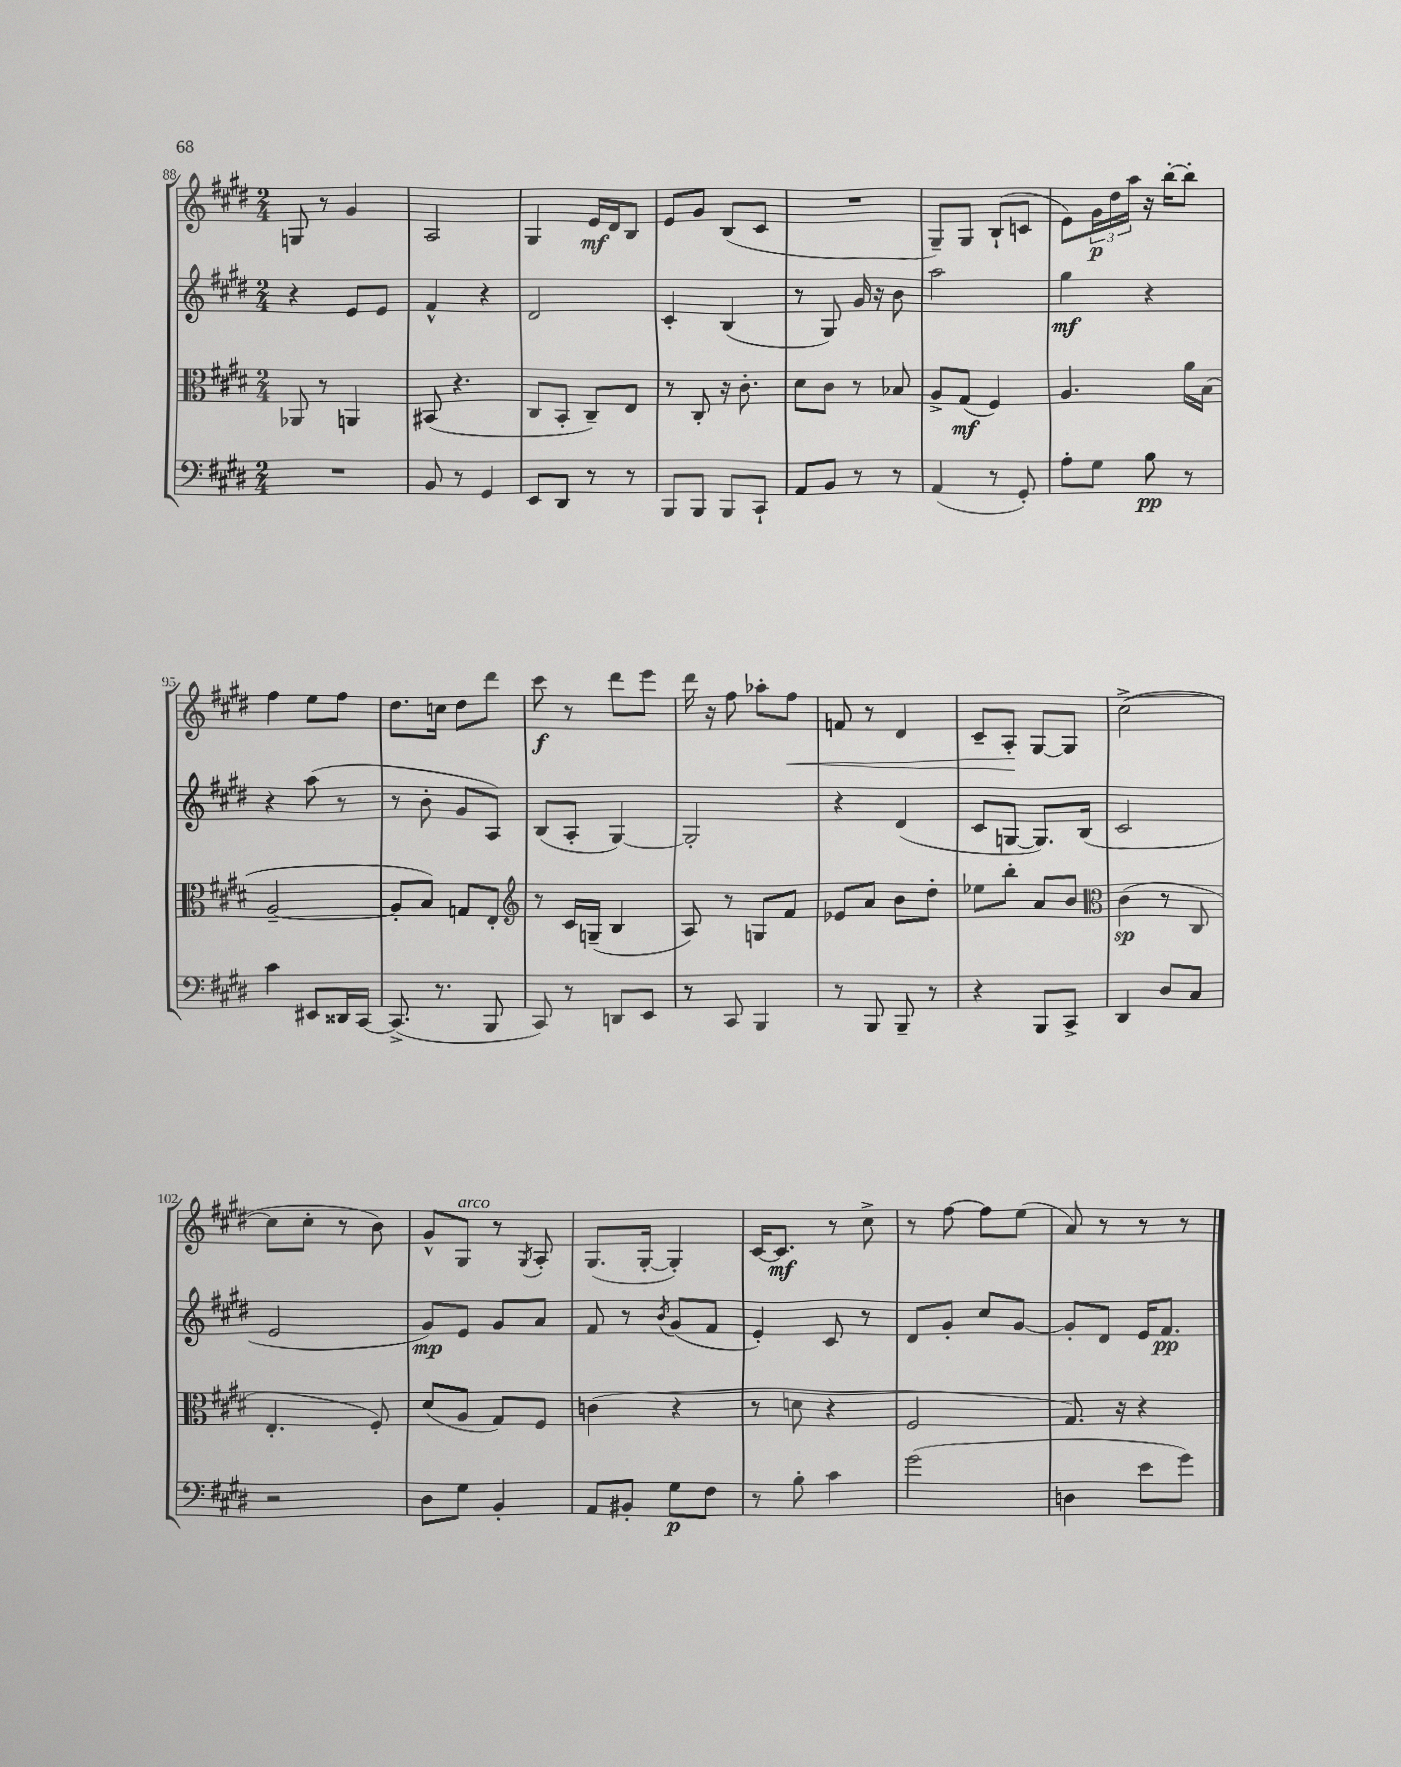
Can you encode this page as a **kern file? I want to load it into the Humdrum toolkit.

**kern	**dynam	**kern	**dynam	**kern	**dynam	**kern	**dynam
*part4	*part4	*part3	*part3	*part2	*part2	*part1	*part1
*staff4	*staff4	*staff3	*staff3	*staff2	*staff2	*staff1	*staff1
*clefF4	*	*clefC3	*	*clefG2	*	*clefG2	*
*k[f#c#g#d#]	*	*k[f#c#g#d#]	*	*k[f#c#g#d#]	*	*k[f#c#g#d#]	*
*M2/4	*	*M2/4	*	*M2/4	*	*M2/4	*
=88	=88	=88	=88	=88	=88	=88	=88
2r	.	8AA-X/	.	4r	.	8Gn/	.
.	.	8r	.	.	.	8r	.
.	.	4AAn/	.	8e/L	.	4g#/	.
.	.	.	.	8e/J	.	.	.
=89	=89	=89	=89	=89	=89	=89	=89
8BB/	.	(8BB#X/	.	4f#^^/	.	2A/	.
8r	.	4.r	.	.	.	.	.
4GG#/	.	.	.	4r	.	.	.
=90	=90	=90	=90	=90	=90	=90	=90
8EE/L	.	8C#/L	.	2d#/	.	4G#/	.
8DD#/J	.	8BB'/J	.	.	.	.	.
8r	.	8C#~/L)	.	.	.	16e/LL	mf
.	.	.	.	.	.	16d#/J	.
8r	.	8E/J	.	.	.	8B/J	.
=91	=91	=91	=91	=91	=91	=91	=91
8BBB/L	.	8r	.	4c#'/	.	8e/L	.
8BBB/J	.	8C#'/	.	.	.	8g#/J	.
8BBB/L	.	16r	.	(4B/	.	(8B/L	.
.	.	8.c#'\	.	.	.	.	.
8CC#`/J	.	.	.	.	.	8c#/J	.
=92	=92	=92	=92	=92	=92	=92	=92
8AA/L	.	8d#\L	.	8r	.	2r	.
8BB/J	.	8c#\J	.	8G#/)	.	.	.
8r	.	8r	.	16g#/	.	.	.
.	.	.	.	16r	.	.	.
8r	.	8B-X/	.	8b\	.	.	.
=93	=93	=93	=93	=93	=93	=93	=93
(4AA/	.	8A^/L	.	2aa\	.	8G#~/L)	.
.	.	(8G#/J	mf	.	.	8G#/J	.
8r	.	4F#/)	.	.	.	(8B`/L	.
8GG#'/)	.	.	.	.	.	8cn/J	.
=94	=94	=94	=94	=94	=94	=94	=94
8A'\L	.	4.A/	.	4gg#\	mf	8e\L)	.
8G#\J	.	.	.	.	.	24g#\L	p
.	.	.	.	.	.	24dd#\	.
.	.	.	.	.	.	24aa\JJ	.
8B\	pp	.	.	4r	.	16r	.
.	.	.	.	.	.	[16bb'\KL	.
8r	.	16a\LL	.	.	.	8bb'\J]	.
.	.	(16B\JJ	.	.	.	.	.
!!LO:LB:g=z
=95	=95	=95	=95	=95	=95	=95	=95
4c#\	.	[2A~/	.	4r	.	4ff#\	.
8EE#X/L	.	.	.	(8aa\	.	8ee\L	.
16DD##X/L	.	.	.	8r	.	8ff#\J	.
[16CC#/JJ	.	.	.	.	.	.	.
=96	=96	=96	=96	=96	=96	=96	=96
(8.CC#^/]	.	8A'/L]	.	8r	.	8.dd#\L	.
.	.	8B/J)	.	8b'\	.	.	.
8.r	.	.	.	.	.	16ccn\Jk	.
.	.	8Gn/L	.	8g#/L	.	8dd#\L	.
8BBB/	.	8E'/J	.	8A/J)	.	8ddd#\J	.
=97	=97	=97	=97	=97	=97	=97	=97
*	*	*clefG2	*	*	*	*	*
8CC#/)	.	8r	.	(8B/L	.	8ccc#\	f
8r	.	16c#/LL	.	8A'/J	.	8r	.
.	.	(16Gn~/JJ	.	.	.	.	.
8DDn/L	.	4B/	.	[4G#/)	.	8ddd#\L	.
8EE/J	.	.	.	.	.	8eee\J	.
=98	=98	=98	=98	=98	=98	=98	=98
8r	.	8A/)	.	2G#'/]	.	16ddd#\	.
.	.	.	.	.	.	16r	.
8CC#/	.	8r	.	.	.	8ff#\	.
4BBB/	.	8Gn/L	.	.	.	8aa-X'\L	.
!	!	!	!	!	!	!	!LO:HP:b
.	.	8f#/J	.	.	.	8ff#\J	<
=99	=99	=99	=99	=99	=99	=99	=99
8r	.	8e-X/L	.	4r	.	8fn/	.
8BBB/	.	8a/J	.	.	.	8r	.
8BBB~/	.	8b\L	.	(4d#/	.	4d#/	.
8r	.	8dd#'\J	.	.	.	.	.
=100	=100	=100	=100	=100	=100	=100	=100
4r	.	8ee-X\L	.	8c#/L	.	8c#~/L	.
.	.	8bb'\J	.	[8Gn/J	.	8A'/J	.
8BBB/L	.	8a/L	.	8.G/L])	.	[8G#/L	[
8CC#^/J	.	8b/J	.	.	.	8G#/J]	.
.	.	.	.	(16B/Jk	.	.	.
=101	=101	=101	=101	=101	=101	=101	=101
*	*	*clefC3	*	*	*	*	*
4DD#/	.	(4c#\	sp	2c#/	.	([2cc#^\	.
8D#/L	.	8r	.	.	.	.	.
8C#/J	.	8C#/	.	.	.	.	.
!!LO:LB:g=z
=102	=102	=102	=102	=102	=102	=102	=102
2r	.	4.E'/	.	2e/	.	8cc#\L]	.
.	.	.	.	.	.	8cc#'\J	.
.	.	.	.	.	.	8r	.
.	.	8F#'/)	.	.	.	8b\)	.
=103	=103	=103	=103	=103	=103	=103	=103
8D#\L	.	(8d#/L	.	8g#/L)	mp	8g#^^/L	.
!	!	!	!	!	!	!LO:TX:a:i:t=arco	!
8G#\J	.	8A/J	.	8e/J	.	8G#/J	.
4BB'/	.	8G#/L)	.	8g#/L	.	8r	.
.	.	.	.	.	.	8qG#/	.
.	.	8F#/J	.	8a/J	.	8A'/	.
=104	=104	=104	=104	=104	=104	=104	=104
8AA/L	.	(4cn\	.	8f#/	.	(8.G#/L	.
8BB#X'/J	.	.	.	8r	.	.	.
.	.	.	.	.	.	[16G#'/Jk	.
.	.	.	.	8qb/	.	.	.
8G#\L	p	4r	.	(8g#/L	.	4G#'/])	.
8F#\J	.	.	.	8f#/J	.	.	.
=105	=105	=105	=105	=105	=105	=105	=105
8r	.	8r	.	4e'/)	.	[16c#/KL	.
.	.	.	.	.	.	8.c#/J]	mf
8B'\	.	8dn\	.	.	.	.	.
4c#\	.	4r	.	8c#/	.	8r	.
.	.	.	.	8r	.	8cc#^\	.
=106	=106	=106	=106	=106	=106	=106	=106
(2g#\	.	2F#/	.	8d#/L	.	8r	.
.	.	.	.	8g#'/J	.	[8ff#\	.
.	.	.	.	8cc#/L	.	8ff#\L]	.
.	.	.	.	[8g#/J	.	(8ee\J	.
=107	=107	=107	=107	=107	=107	=107	=107
4Dn\	.	8.G#/)	.	8g#'/L]	.	8a/)	.
.	.	.	.	8d#/J	.	8r	.
.	.	16r	.	.	.	.	.
8e\L	.	4r	.	16e/KL	.	8r	.
.	.	.	.	8.f#/J	pp	.	.
8g#\J)	.	.	.	.	.	8r	.
==	==	==	==	==	==	==	==
*-	*-	*-	*-	*-	*-	*-	*-
